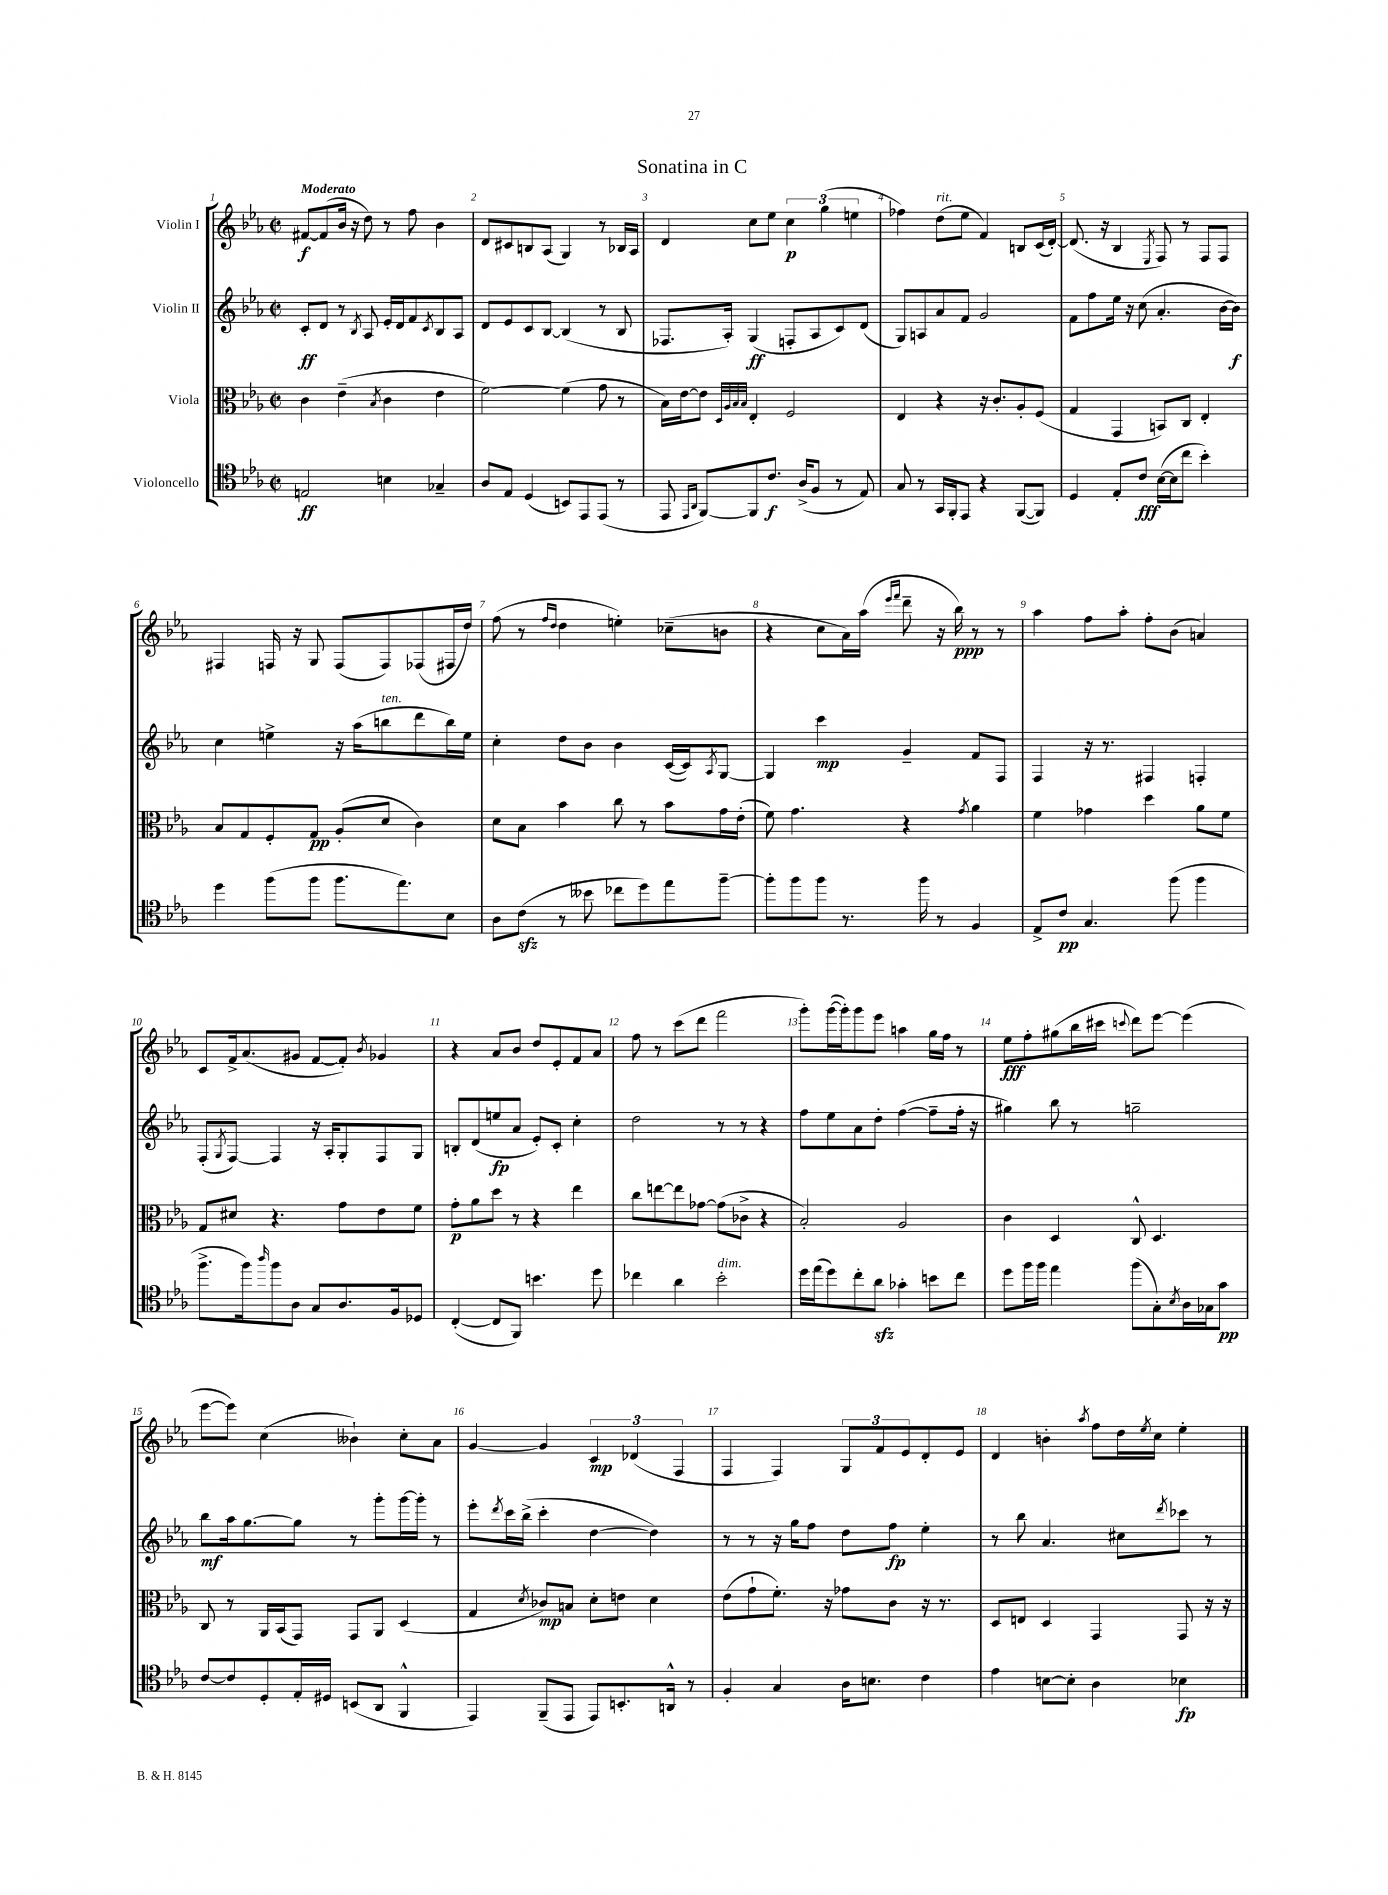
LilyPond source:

\header { title = "Sonatina in C" }
<<
\new StaffGroup <<
\new Staff = "s0" \with { instrumentName = "Violin I" } {
    \clef treble \key ees \major \defaultTimeSignature \time 2/2 \tempo "Moderato"
    fis'8~\f fis'8( bes'16 r16 d''8) r8 f''8 bes'4 |
    d'8 cis'8 b8 aes8( g4) r8 bes16 aes16 |
    d'4 c''8 ees''8 \tuplet 3/2 { c''4\p g''4( e''4 } |
    fes''4) d''8^\markup { \italic "rit." }( ees''8 f'4) b8 c'16( d'16~-.) |
    d'8.( r16 bes4 \acciaccatura { ees8 } f8) r8 f8 f8 |
    fis4 f16 r16 g8 f8( f8) fes8( fis16 d''16) |
    f''8( r8 \grace { f''16 d''16 } d''4 e''4-.) ces''8--( b'8 |
    r4 c''8 aes'16) aes''16( \grace { ees'''16 f'''16 } d'''8-- r16 bes''16\ppp) r8 r8 |
    aes''4 f''8 aes''8-. f''8-. bes'8( a'4) |
    c'8 f'16-> aes'8.( gis'8 f'8~ f'8-.) \acciaccatura { bes'8 } ges'4 |
    r4 aes'8 bes'8 d''8 ees'8-. f'8 aes'8 |
    f''8 r8 c'''8( d'''8 f'''2 |
    g'''8-.) g'''16~( g'''16-.) g'''8 ees'''8 a''4 g''16 f''16 r8 |
    ees''8\fff f''8-. gis''8( bes''16 cis'''16 \appoggiatura { c'''8 } d'''8) ees'''8~ ees'''4( |
    ees'''8~ ees'''8) c''4( beses'4-!) c''8-. aes'8 |
    g'4~ g'4 \tuplet 3/2 { c'4\mp des'4( f4 } |
    f4 f4) \tuplet 3/2 { g8 f'8 ees'8 } d'8-. ees'8 |
    d'4 b'4-. \acciaccatura { aes''8 } f''8 d''16 \acciaccatura { ees''8 } c''16 ees''4-. \bar "|." |
}
\new Staff = "s1" \with { instrumentName = "Violin II" } {
    \clef treble \key ees \major \defaultTimeSignature \time 2/2
    c'8-.\ff d'8 r8 \acciaccatura { bes8 } aes8 ees'16-. d'16 f'8 \acciaccatura { c'8 } bes8 aes8 |
    d'8 ees'8 c'8 bes8~ bes4( r8 bes8 |
    fes8. aes16-.) g4\ff( f8-. aes8 c'8) d'8( |
    g8) a8 aes'8 f'8 g'2 |
    f'8 f''8 ees''16 r16 c''8( aes'4.-. bes'16~ bes'16\f) |
    c''4 e''4-> r16 aes''16( b''8^\markup { \italic "ten." } d'''8 b''16) e''16 |
    c''4-. d''8 bes'8 bes'4 c'16~( c'16) \acciaccatura { aes8 } g8~ |
    g4 c'''4\mp g'4-- f'8 f8 |
    f4 r16 r8. fis4 f4-. |
    f8-.( \acciaccatura { g8 } f8~) f4 r16 aes16-. g8-. f8 g8 |
    b8-. d'8( e''8\fp aes'8 ees'8-.) c'8-. c''4-. |
    d''2 r8 r8 r4 |
    f''8 ees''8 aes'8 d''8-. f''4~( f''8-- f''16-. r16 |
    gis''4) bes''8 r8 g''2-- |
    bes''8\mf aes''16 g''8.~ g''8 r8 g'''8-. g'''16~ g'''16-. r8 |
    ees'''8-. \acciaccatura { d'''8 } c'''16 bes''16->( c'''4-. d''4~ d''4) |
    r8 r8 r16 g''16 f''8 d''8 f''8\fp ees''4-. |
    r8 bes''8 aes'4. cis''8 \acciaccatura { d'''8 } ces'''8 r8 \bar "|." |
}
\new Staff = "s2" \with { instrumentName = "Viola" } {
    \clef alto \key ees \major \defaultTimeSignature \time 2/2
    c'4 ees'4--( \acciaccatura { bes8 } c'4 ees'4 |
    f'2~) f'4( g'8 r8 |
    bes16) ees'16~ ees'8 \grace { d32 aes32 bes32 bes32 } ees4-. f2 |
    ees4 r4 r16 c'8.-. aes8-. f8( |
    g4 g,4 b,8) c8 ees4-. |
    bes8 g8 f8-. g8\pp aes8-.( d'8 c'4) |
    d'8 bes8 bes'4 c''8 r8 bes'8 g'16 ees'16-.( |
    f'8) g'4. r4 \acciaccatura { g'8 } aes'4 |
    f'4 ges'4 d''4 aes'8 f'8 |
    g8 dis'8 r4. g'8 ees'8 f'8 |
    g'8-.\p aes'8 d''8 r8 r4 ees''4 |
    c''8 e''8~ e''8 ges'8~ ges'8( ces'8-> r4 |
    bes2-.) aes2 |
    c'4 d4 c8-^ d4. |
    c8 r8 aes,16 bes,16( g,8) g,8 aes,8 d4( |
    g4 \acciaccatura { d'8 } ces'8\mp) b8 d'8-. e'8 d'4 |
    ees'8( g'8-! f'8.-.) r16 ges'8 c'8 r16 r8. |
    d8 e8 d4 g,4 g,8 r16 r16 \bar "|." |
}
\new Staff = "s3" \with { instrumentName = "Violoncello" } {
    \clef tenor \key ees \major \defaultTimeSignature \time 2/2
    e2\ff b4 ges4-- |
    aes8 ees8 d4( b,8) ees,8 ees,8( r8 |
    ees,8 \grace { ees,16 aes,16 } f,8~) f,8 c'8.\f aes16->( f8 r8 ees8) |
    g8 r8 g,16 f,16-. ees,8 r4 f,8~( f,8) |
    d4 ees8-. c'8\fff bes16~( bes16 c''8 bes'4-.) |
    d''4 f''8( f''8 f''8. ees''8.) bes8 |
    aes8 c'8\sfz( r8 beses'8 ces''8 d''8) ees''8 f''8~-- |
    f''8-. f''8 f''8 r8. f''16 r8 f4 |
    ees8-> c'8\pp g4. f''8( f''4 |
    f''8.-> f''16) \grace { aes''16 } f''8 aes8 g8 aes8. f16 des8 |
    c4~-.( c8 f,8) b'4. d''8 |
    ces''4 aes'4 bes'2-.^\markup { \italic "dim." } |
    d''16 ees''16( d''8) c''8-. aes'8\sfz ges'4-. b'8 c''8 |
    d''8 f''16 f''16 ees''4 f''8( g8-.) \acciaccatura { bes8 } aes16 ges16 g'8\pp |
    c'8~ c'8 d8-. ees16-. dis16 b,8( aes,8 f,4-^ |
    ees,4) f,8--( ees,8 ees,8) b,8.-. a,16-^ r8 |
    f4-. g4 aes16 b8. c'4 |
    ees'4 b8~ b8-. aes4 bes4\fp \bar "|." |
}
>>
>>
\layout { \context { \Score \override BarNumber.break-visibility = ##(#f #t #t) barNumberVisibility = #all-bar-numbers-visible } }
